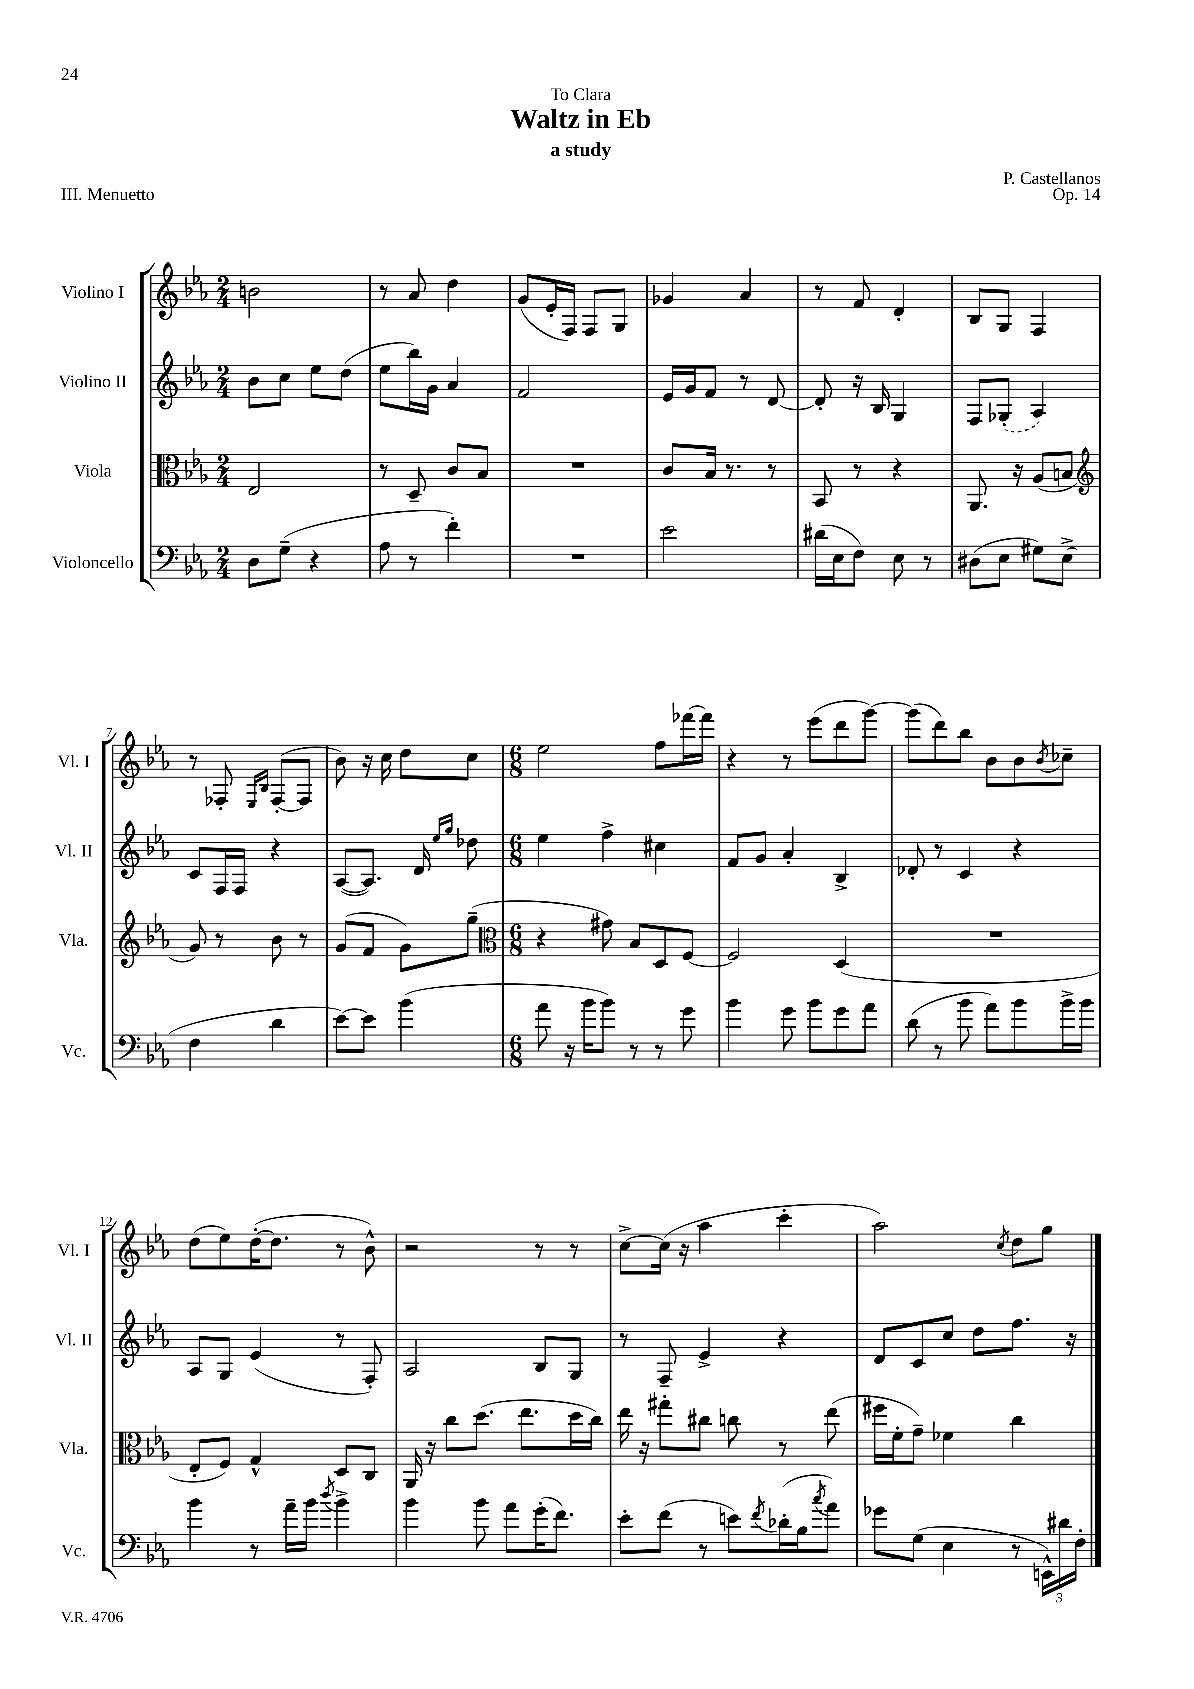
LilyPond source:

\header { title = "Waltz in Eb" composer = "P. Castellanos" subtitle = "a study" dedication = "To Clara" opus = "Op. 14" piece = "III. Menuetto" }
<<
\new StaffGroup <<
\new Staff = "s0" \with { instrumentName = "Violino I" shortInstrumentName = "Vl. I" } {
    \clef treble \key ees \major \numericTimeSignature \time 2/4
    b'2 |
    r8 aes'8 d''4 |
    g'8( ees'16-. f16) f8 g8 |
    ges'4 aes'4 |
    r8 f'8 d'4-. |
    bes8 g8 f4 |
    r8 fes8-. \grace { ees16 bes16 } fes8~-.( fes8 |
    bes'8) r16 c''16 d''8 c''8 |
    \numericTimeSignature \time 6/8 ees''2 f''8 fes'''16~ fes'''16 |
    r4 r8 ees'''8( d'''8 g'''8~) |
    g'''8( d'''8) bes''8 bes'8 bes'8 \acciaccatura { bes'8 } ces''8-- |
    d''8( ees''8) d''16~-.( d''8. r8 bes'8-^) |
    r2 r8 r8 |
    c''8~-> c''16( r16 aes''4 c'''4-. |
    aes''2) \acciaccatura { c''8 } d''8 g''8 \bar "|." |
}
\new Staff = "s1" \with { instrumentName = "Violino II" shortInstrumentName = "Vl. II" } {
    \clef treble \key ees \major \numericTimeSignature \time 2/4
    bes'8 c''8 ees''8 d''8( |
    ees''8 bes''16) g'16 aes'4 |
    f'2 |
    ees'16 g'16 f'8 r8 d'8~ |
    d'8-. r16 bes16 g4 |
    f8 \once \slurDashed ges8-.( aes4) |
    c'8 f16 f16 r4 |
    aes8~( aes8.) d'16 \grace { ees''16 g''16 } des''8 |
    \numericTimeSignature \time 6/8 ees''4 f''4-> cis''4 |
    f'8 g'8 aes'4-. bes4-> |
    des'8-. r8 c'4 r4 |
    aes8 g8 ees'4( r8 f8-.) |
    aes2 bes8 g8 |
    r8 f8-- ees'4-> r4 |
    d'8 c'8 c''8 d''8 f''8. r16 \bar "|." |
}
\new Staff = "s2" \with { instrumentName = "Viola" shortInstrumentName = "Vla." } {
    \clef alto \key ees \major \numericTimeSignature \time 2/4
    ees2 |
    r8 d8-- c'8 bes8 |
    R2 |
    c'8 bes16 r8. r8 |
    bes,8 r8 r4 |
    aes,8. r16 aes8( b8 |
    \clef treble g'8) r8 bes'8 r8 |
    g'8( f'8 g'8) g''8--( |
    \numericTimeSignature \time 6/8 \clef alto r4 gis'8) bes8 d8 f8~ |
    f2 d4( |
    R2. |
    ees8-. f8) g4-^ d8 c8 |
    aes,16 r16 c''8 d''8.( ees''8. d''16 c''16) |
    ees''16 r16 gis''8-. cis''8 c''8 r8 ees''8( |
    fis''16 f'16-. g'8--) fes'4 c''4 \bar "|." |
}
\new Staff = "s3" \with { instrumentName = "Violoncello" shortInstrumentName = "Vc." } {
    \clef bass \key ees \major \numericTimeSignature \time 2/4
    d8 g8--( r4 |
    aes8 r8 f'4-.) |
    R2 |
    ees'2 |
    dis'16( ees16 f8) ees8 r8 |
    dis8( ees8 gis8) ees8->( |
    f4 d'4 |
    ees'8~) ees'8 bes'4( |
    \numericTimeSignature \time 6/8 aes'8 r16 bes'16 bes'8) r8 r8 g'8 |
    bes'4 g'8 bes'8 g'8 aes'8 |
    d'8( r8 bes'8 aes'8) bes'8 bes'16-> bes'16 |
    bes'4 r8 aes'16-- bes'16 \acciaccatura { d''8 } bes'4-> |
    bes'4 bes'8 aes'8 g'16-.( f'8.) |
    ees'8-. f'8( r8 e'8) \acciaccatura { f'8 } des'16-.( bes16 \acciaccatura { c''8 } aes'8) |
    ges'8 g8( ees4 r8 \tuplet 3/2 { e,16-^) dis'16 f16-. } \bar "|." |
}
>>
>>
